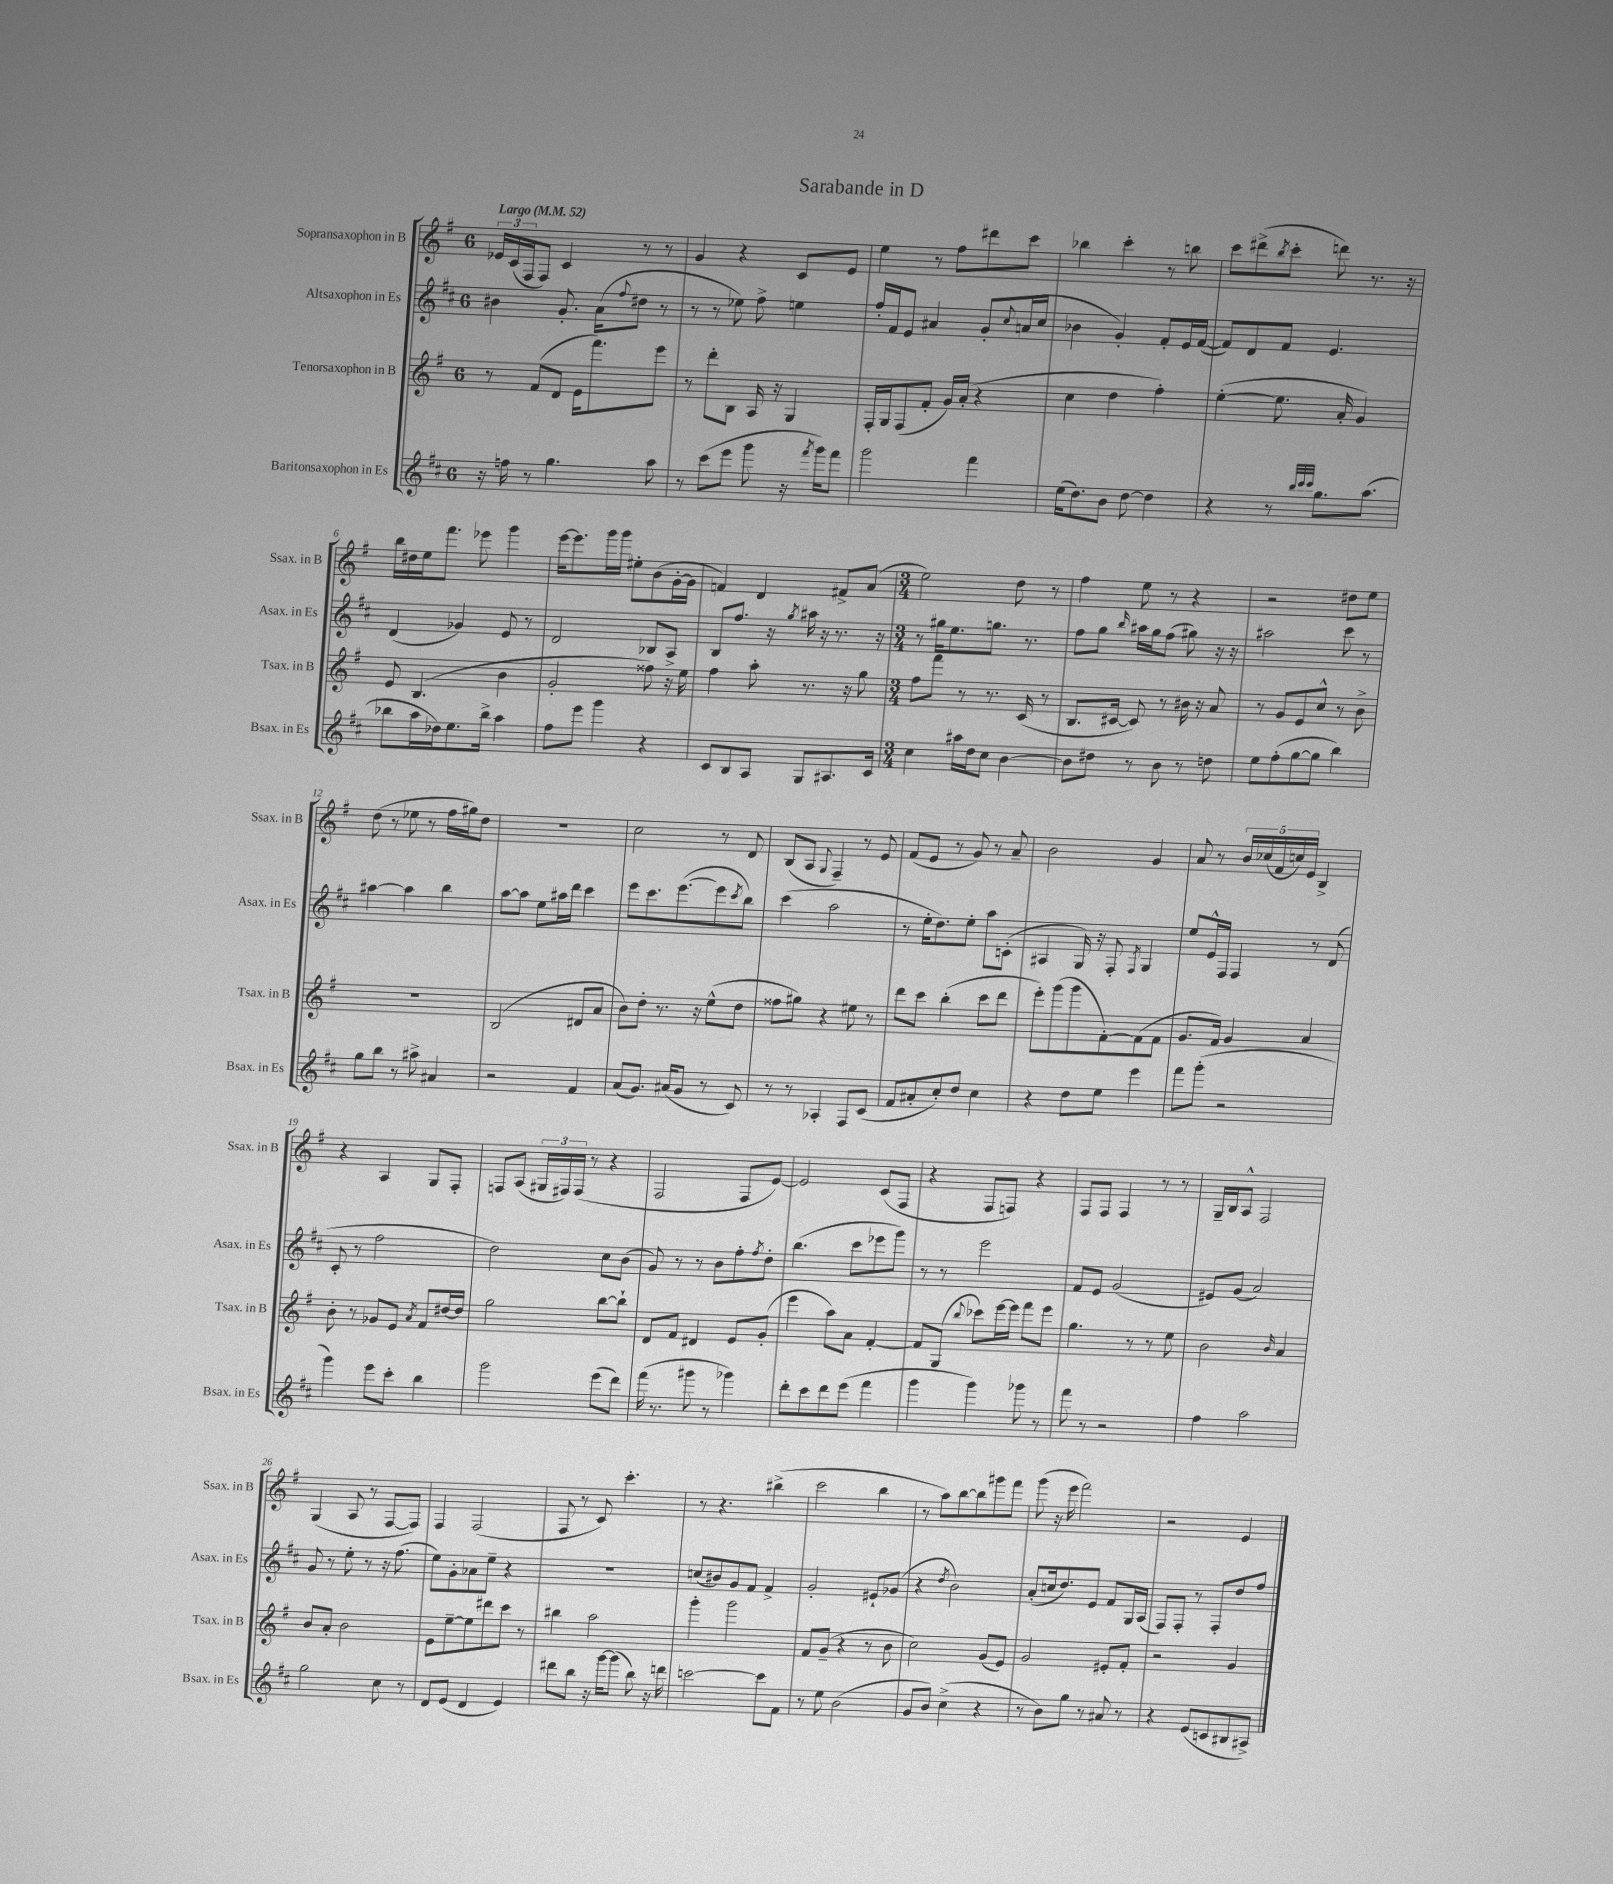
\header { title = "Sarabande in D" }
<<
\new StaffGroup <<
\new Staff = "s0" \with { instrumentName = "Sopransaxophon in B" shortInstrumentName = "Ssax. in B" } {
    \clef treble \key g \major \once \override Staff.TimeSignature.style = #'single-digit \time 6/8 \tempo "Largo" 4 = 52
    \tuplet 3/2 { ees'16 c'16( fis16 } fis8) c'4 r8 r8 |
    g'4 r4 c'8 e'8 |
    e''4 r8 fis''8 dis'''8 c'''8 |
    bes''4 c'''4-. r8 b''8 |
    c'''8 dis'''8->( \acciaccatura { b''8 } c'''8-. d'''8) r8. r16 |
    b''16 dis''16 e''16 fis'''8. ees'''8 g'''4 |
    e'''16~ e'''8. g'''16 g'''16 eis''8-. b'8( g'16~-. g'16 |
    f'4) d'4 fis'8-> a'8( |
    \numericTimeSignature \time 3/4 e''2) d''8 r8 |
    fis''4 e''8 r8 r4 |
    r2 dis''8 e''8 |
    d''8( r8 ees''8 r8 fis''16 gis''16) d''8 |
    R2. |
    c''2 r8 d'8 |
    b8( a8 \appoggiatura { g8 } fis4--) r8 e'8 |
    fis'8( e'8 r8 g'8) r8 a'8-- |
    b'2 g'4 |
    a'8 r8 \tuplet 5/4 { b'16 ces''16( fis'16 c''16) e'16 } b4-> |
    r4 a4 g8 fis8-. |
    f8 a8( \tuplet 3/2 { gis16 fis16) fis16( } r8 r4 |
    fis2 fis8 e'8~) |
    e'2 c'8( fis8 |
    r4 fis8 f8) r4 |
    fis8 fis8 fis4 r8 r8 |
    g16-- b16 a8-^ fis2 |
    g4( a8 r8 fis8~ fis8) |
    fis4 fis2( |
    fis8 r8 c'8) c'''4.-. |
    r8 r4. bis''4->( |
    c'''2 b''4 |
    r8 a''8) b''8~ b''8 gis'''8 fis'''8 |
    g'''8( r16 e'''16 fis'''2) |
    r2 e'4 \bar "|." |
}
\new Staff = "s1" \with { instrumentName = "Altsaxophon in Es" shortInstrumentName = "Asax. in Es" } {
    \clef treble \key d \major \once \override Staff.TimeSignature.style = #'single-digit \time 6/8
    bis'4 g'8.-. a'16( \appoggiatura { fis''8 } dis''8 r8 |
    r8 r8 ees''8) fis''8-> e''4 |
    fis''16-. fis'16 e'8 ais'4 g'8-. \appoggiatura { cis''8 } a'16( cis''16 |
    bes'4 g'4-.) fis'8-. e'16 fis'16~( |
    fis'8) d'8 fis'8 e'4. |
    d'4( ges'4) e'8 r8 |
    d'2 bes8 a8-> |
    b8 fis''8. r16 \acciaccatura { g''8 } ais''16 r16 r8. r16 |
    \numericTimeSignature \time 3/4 r8 gis''16 e''8. g''8. r8. |
    fis''8 g''8 \grace { b''16 } ais''16 g''16 fis''8( gis''8) r16 r16 |
    ais''2 cis'''8 r8 |
    ais''4~ ais''4 b''4 |
    a''8~ a''8 e''8 ais''16 d'''16 cis'''4 |
    e'''8 cis'''8. e'''8.~( e'''8 \acciaccatura { cis'''8 } b''8) |
    cis'''4( a''2 |
    r8 e''16-. d''8.) e''8-. a''8 c'8-.( |
    ais4 g16) r16 fis8-. \acciaccatura { fis8 } g4 |
    e''8 e'16-^ fis16 fis4 r8 d'8( |
    cis'8-. r8 fis''2 |
    d''2) cis''8 b'8( |
    g'8) r8 r8 b'8 fis''8-. \acciaccatura { fis''8 } d''8-. |
    b''4.( cis'''8 ees'''8 g'''8) |
    r8 r8 e'''2 |
    fis'8 e'8 g'2( |
    eis'8) g'8( a'2) |
    g'8 r8 e''8-. r8 r16 fis''8.( |
    e''8) g'8-. aes'8 e''8-- r4 |
    R2. |
    c''8( bis'8) g'8 fis'8 fis'4-> |
    g'2-. eis'8-! ges'8( |
    r4 \acciaccatura { d''8 } b'2) |
    a'8-.( c''16 d''8.) e'8 fis'8 g16 a16( |
    fis8) fis8-. r8 fis8-. d''8 fis''8 \bar "|." |
}
\new Staff = "s2" \with { instrumentName = "Tenorsaxophon in B" shortInstrumentName = "Tsax. in B" } {
    \clef treble \key g \major \once \override Staff.TimeSignature.style = #'single-digit \time 6/8
    r8 fis'8( d'8 e'16 fis'''8.) e'''8 |
    r8 d'''8-. b8 a16 r16 g4 |
    fis16-. g16 fis8( fis'8-. g'16) a'16-.( r4 |
    c''4 d''4 fis''4-.) |
    e''4~-.( e''8. a'16-. g'4) |
    e'8 b4.( b'4 |
    g'2-. fisis''8) r16 e''16 |
    fis''4 a''8-. r8. r16 g''8 |
    \numericTimeSignature \time 3/4 fis''8 fis'''8 r8 r8. c'16( r8 |
    b8. cis'16~ cis'8) r8 bis'16 r16 a'8 |
    r8 g'8 e'8 c''8-^ r8 b'8-> |
    R2. |
    b2( dis'8 a'8 |
    b'8) d''8-. r8. r16 e''8-^( d''8 |
    fisis''8 gis''8) r4 eis''8 r8 |
    d'''8 c'''8 b''4-.( c'''8 d'''8 |
    e'''8-.) g'''8( g'''8 fis'8~-.) fis'8( fis'8 |
    g'8. fis'16) g'4 a'4 |
    b'8-. r8 ges'8 e'8 \acciaccatura { a'8 } fis'8 dis''16~ dis''16 |
    g''2 b''8~ b''8-! |
    d'8 fis'8 dis'4 e'8 g'8-.( |
    e'''4 a''8) a'8 fis'4~-. |
    fis'8 g8( \appoggiatura { b''8 } ces'''8) e'''16~ e'''16 fis'''8 e'''8 |
    g''4. r8 r8 e''8 |
    b'2 \grace { b'16 } a'4 |
    b'8 a'8-. b'2 |
    e'8 e''8~-- e''8 dis'''8 c'''8 r8 |
    bis''4 a''2 |
    g'''4-. g'''2 |
    fis'8 g'8--( r4 r8 b'8 |
    c''2) g'8( e'8) |
    g'2 eis'8-. fis'8-. |
    r2 g'4 \bar "|." |
}
\new Staff = "s3" \with { instrumentName = "Baritonsaxophon in Es" shortInstrumentName = "Bsax. in Es" } {
    \clef treble \key d \major \once \override Staff.TimeSignature.style = #'single-digit \time 6/8
    r16 f''16 r8 g''4. a''8 |
    r8 cis'''8( e'''8 g'''8 r16 \acciaccatura { fis'''8 } g'''16) fis'''8 |
    g'''2 fis'''4 |
    e''16( d''8.) b'8 d''8~ d''4 |
    r4 r8 \grace { b''32 cis'''32 cis'''32 } g''8. a''8.( |
    bes''8 a''16 des''16) e''8. bes''16-> a''4 |
    fis''8 e'''8 g'''4 r4 |
    cis'8 b8 a8 g8 ais8. cis'16 |
    \numericTimeSignature \time 3/4 cis''4 ais''16 d''16 cis''8 b'4~ |
    b'8 dis''8 r8 b'8 r8 d''8 |
    e''8 fis''8-.( g''8~ g''8 b''4) |
    g''8 b''8 r8 ais''8-> ais'4 |
    r2 fis'4 |
    a'8( g'8.) ais'16( g'8 r8 cis'8) |
    r8 r8 aes4-. fis8 cis'8( |
    fis'8 ais'8-. cis''8-.) d''8 cis''4 |
    r4 d''8 e''8 e'''4 |
    fis'''8 g'''8-.( r2 |
    g'''4) e'''8 cis'''8-. b''4 |
    g'''2 e'''8( d'''8) |
    fis'''16( r8. gis'''8 r8 ges'''4) |
    d'''8-. cis'''8 d'''8 e'''8( fis'''4 |
    g'''4 g'''4) ges'''8 r8 |
    fis'''8 r8 r2 |
    fis''4 a''2 |
    g''2 cis''8 r8 |
    d'8 e'8( d'4 e'4) |
    dis'''8 b''8 r16 g'''16~ g'''8( b''8) r16 d'''16 |
    c'''2~ c'''8 fis'8 |
    r8 e''8 b'2( |
    g'8 b'8) cis''4->( r4 |
    r8 b'8) g''8 r8 ais'8 r8 |
    r4 e'8( c'8 bis8 ais8->) \bar "|." |
}
>>
>>
